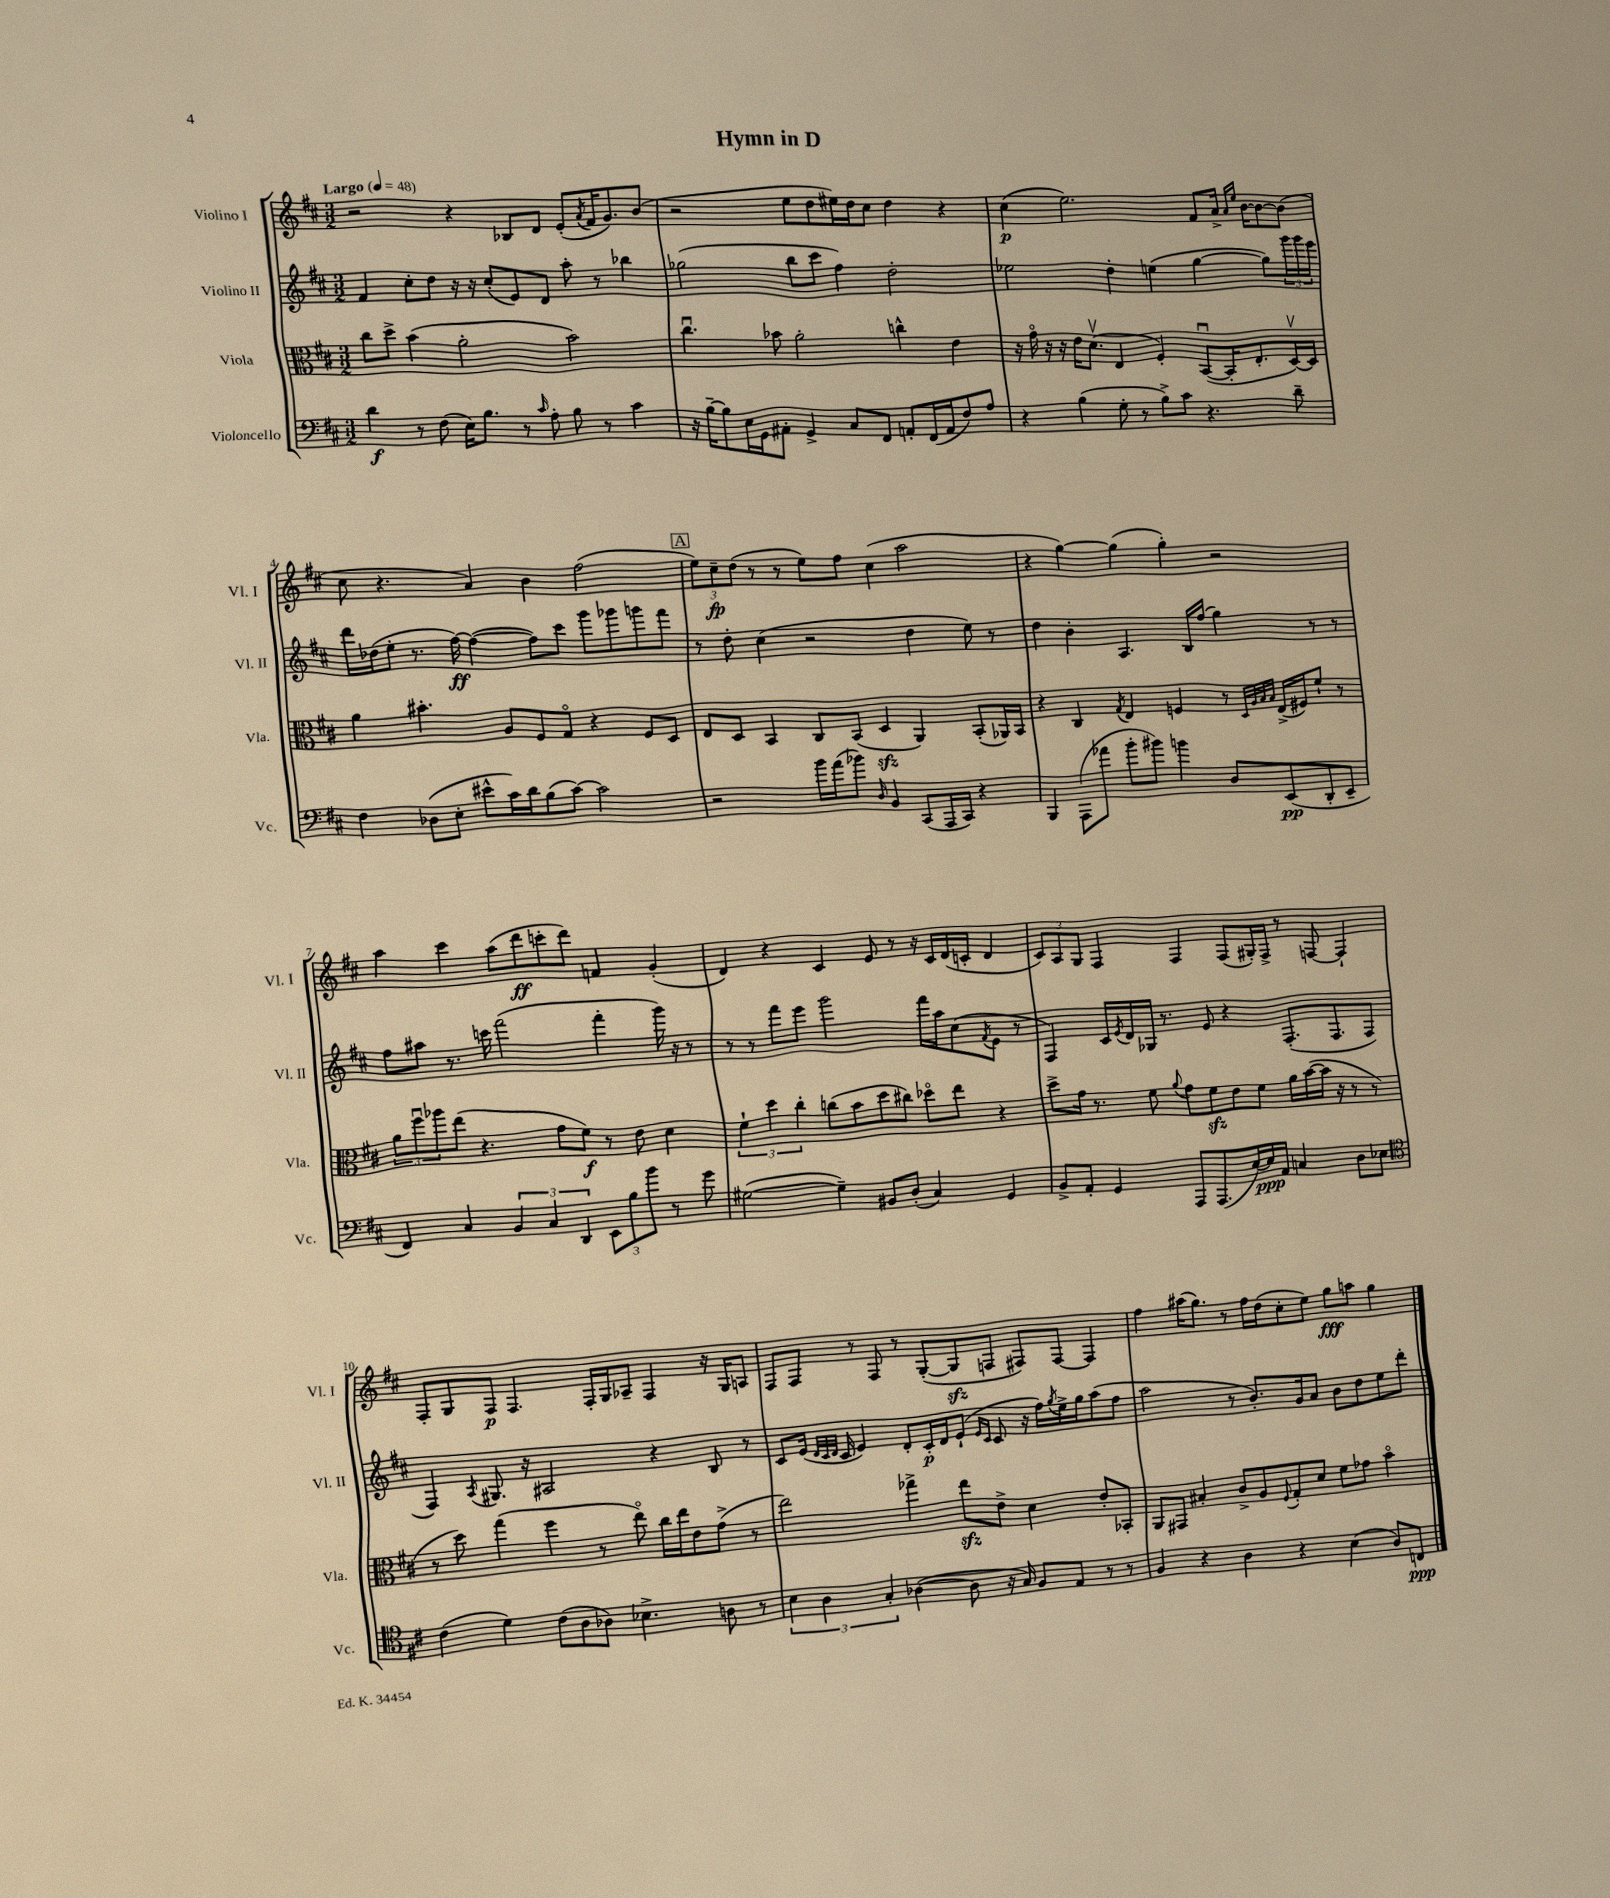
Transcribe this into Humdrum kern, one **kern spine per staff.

**kern	**kern	**kern	**kern
*staff4	*staff3	*staff2	*staff1
*clefF4	*clefC3	*clefG2	*clefG2
*k[f#c#]	*k[f#c#]	*k[f#c#]	*k[f#c#]
*M3/2	*M3/2	*M3/2	*M3/2
*MM48	*MM48	*MM48	*MM48
4d	8cc#	4f#	2r
.	8dd^	.	.
8r	(4b	8cc#'	.
(8F#	.	8dd	.
16E)	2a'	16r	4r
8.B	.	16r	.
.	.	(8cc#'	.
8r	.	8e)	8B-
16qqc#	.	.	.
8A'	.	8d	8d
8B	2b)	8aa'	(8e'
.	.	.	8qa
8r	.	8r	16f#
.	.	.	8.g)
4c#	.	4bb-	.
.	.	.	(8b
=	=	=	=
16r	4.cc#u	(2gg-	2r
[16B~	.	.	.
8B]	.	.	.
16E	.	.	.
16GG	.	.	.
8AA#'	8b-	.	.
4GG^	2a'	8bb	8ee
.	.	8ccc#	8dd
8C#	.	4ff#)	16ee#)
.	.	.	16dd
8FF#	.	.	8cc#
8AA'	4cc^^	2dd'	4dd
(16FF#	.	.	.
16AA	.	.	.
8F#)	4e	.	4r
8A	.	.	.
=	=	=	=
4r	16r	2ee-	(4cc#
.	16go	.	.
.	16r	.	.
.	16r	.	.
(4B	16e	.	2.ee)
.	(8.dv	.	.
8G'	4E	4dd'	.
8r	.	.	.
8B^)	4F#')	(4ee	.
8c#	.	.	.
4.r	([8BBu	[4gg	8f#
.	16BB']	.	16a^
.	.	.	16qqa
.	.	.	16qqee
.	8.E'	.	[16b
.	.	8gg])	8b_
8d~	[16Dv)	24ggg	(8b]
.	.	24ggg	.
.	16D]	.	.
.	.	24eee	.
=	=	=	=
4F#	4a	16ddd	8cc#
.	.	(16dd-	.
.	.	8ee'	4.r
(8D-	4.b#'	8.r	.
8E'	.	.	.
.	.	[16ff#)	.
8e#^^	.	(4ff#_	4a)
16c#)	8A	.	.
16d	.	.	.
(8B	8F#	8ff#])	4b
[8c#)	8Go	8ccc#	.
2c#]	4r	8ggg	(2ff#
.	.	8ggg-	.
.	8F#	8ggg	.
.	8D	8fff#	.
=	=	=	=
2r	8E	8r	12ee)
.	.	.	12cc#~
.	8D	8dd'	.
.	.	.	(12dd
.	4BB	(4cc#	8r
.	.	.	8r
16b	8C#	2r	8ee)
(16a	.	.	.
8b-)	(8BB	.	8ff#
16qqD	.	.	.
4BB	4D	.	(4cc#
(8CC#	4AA)	4dd	2aa
16AAA	.	.	.
16CC#)	.	.	.
4r	(8BB'	8ee)	.
.	16AA-)	8r	.
.	16BB	.	.
=	=	=	=
4BBB	4r	4dd	4r
(8AAA	4C#	4b'	[4gg)
8a-	.	.	.
.	8qG	.	.
8b'	4E	4.A	(4gg]
8b#)	.	.	.
4b	4F	.	4gg')
.	.	16B	.
.	.	(16ff#	.
8D	8r	4gg)	2r
.	32qqD	.	.
.	32qqA	.	.
.	32qqB	.	.
.	32qqB	.	.
(8EE	(16E^	.	.
.	16F#)	.	.
8DD'	8f#`	8r	.
8EE~	8r	8r	.
=	=	=	=
4FF#)	12a	8ff#	4aa
.	12ff#u	.	.
.	.	8aa#	.
.	12aa-	.	.
4C#	(8ee	8.r	4ccc#
.	4.r	.	.
.	.	16ccc	.
6BB	.	(2fff#	(8aa
.	.	.	8ddd
6C#	.	.	.
.	8g	.	8ccc'
6DD	.	.	.
.	8f#)	.	8ddd)
12EE	8r	4fff#'	4f
12B	.	.	.
.	8e	.	.
12b	.	.	.
8r	4d	16ggg)	(4g'
.	.	16r	.
8g	.	8r	.
=	=	=	=
([2G#	6f#`	8r	4d)
.	.	8r	.
.	6dd	.	.
.	.	8fff#	4r
.	6cc#'	.	.
.	.	8eee	.
4G#~])	(8cc	2ggg	4c#
.	8b	.	.
8BB#	8dd	.	8e
(8D'	8cc#)	.	8r
4C#)	8dd-o	16fff#	16r
.	.	16aa	16c#
.	8ee	(8cc#	(16d
.	.	.	16c'
.	.	8qf#	.
4GG	4r	8e	4d
.	.	8r	.
=	=	=	=
8BB^	8dd^	4F#)	12c#)
.	.	.	12A
8AA'	16g	.	.
.	.	.	12G
.	8.r	.	.
4GG	.	16c#	4F#
.	.	8qe	.
.	.	16d	.
.	8f#	16G-	.
.	.	8.r	.
.	8qqa	.	.
8AAA	8g	.	4F#
(8.AAA	8f#	8e	.
.	8e	4r	(8F#
[16E)	.	.	.
16E]	8f#	.	16G#')
16AA	.	.	16F#^
4C	16a	(8.F#'	8r
.	([16b	.	.
.	16b]	.	[8F
.	16r	8.F#	.
8D	8r	.	4F`]
8E-	8r	8F#	.
=	=	=	=
*clefC4	*	*	*
(4c#	8r	4F#)	8F#'
.	8dd)	.	8G
.	.	8qA	.
4d)	(4gg	8.G#	8F#
.	.	.	4.F#
.	.	16r	.
(8c#	4ff#	2A#	.
8A	.	.	.
8A-)	8r	.	16F#'
.	.	.	16G
4.B-^	8eeo)	.	8A-~
.	16cc#	4r	4F#
.	16ee	.	.
.	8e	.	.
8A	(8g^	8B	16r
.	.	.	16G
8r	8r	8r	8A
=	=	=	=
6B	2ee)	8c#	8F#
.	.	(16e	8F#
6A	.	.	.
.	.	32qqd	.
.	.	32qqc#	.
.	.	32qqd	.
.	.	16c#	.
.	.	4e)	8r
6G'	.	.	.
.	.	.	8F#
([4A-	4gg-^	8d'	8r
.	.	16c#'	([8G'
.	.	16d	.
8A-]	8ee	(8e`	8G]
.	.	16qqe	.
.	.	16qqc#	.
16r	8e^	8c#	8F
16G)	.	.	.
8F#	4d	16r	8F#)
.	.	16ff#)	.
.	.	8qgg	.
8E	.	16ee^	[8F#
.	.	16gg	.
8r	8e'	(8aa	4F#]
8r	8BB-'	8ff#	.
=	=	=	=
4F#	8AA	2aa	4ff#
.	8GG#	.	.
4r	4B#'	.	(16aa#
.	.	.	8.gg)
4A	8c#^	8r	8r
.	8A	8.b')	16ff#
.	.	.	(16dd
.	8qqF#	.	.
4r	8G'	.	8cc#'
.	.	16g	.
.	8d	8a	8ee)
(4B	8f#	8b	8gg
.	8g-	8dd	8aa
8A)	4bo	8ee	4gg
8C	.	8ddd'	.
==	==	==	==
*-	*-	*-	*-
